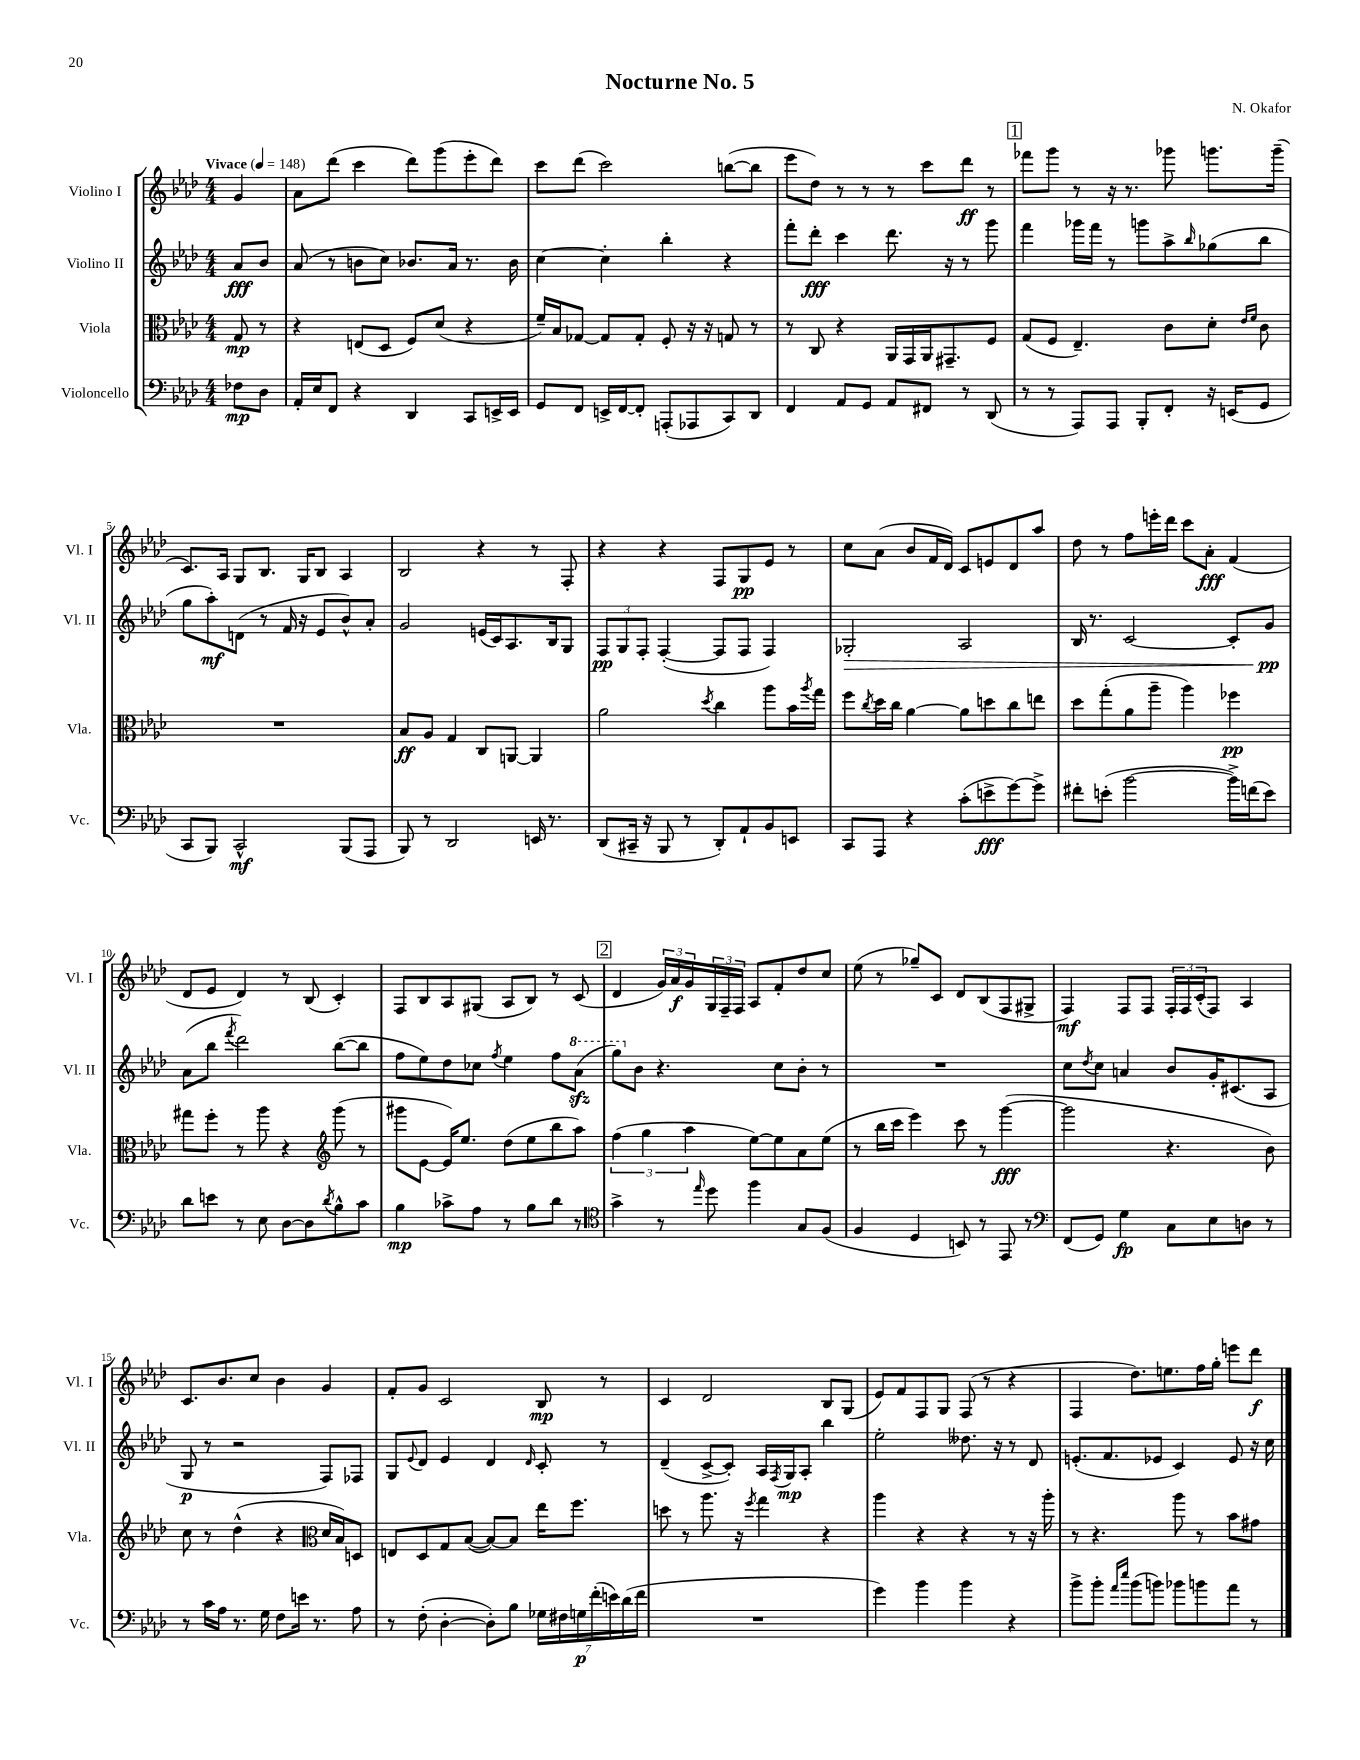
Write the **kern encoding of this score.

**kern	**kern	**kern	**kern
*staff4	*staff3	*staff2	*staff1
*clefF4	*clefC3	*clefG2	*clefG2
*k[b-e-a-d-]	*k[b-e-a-d-]	*k[b-e-a-d-]	*k[b-e-a-d-]
*M4/4	*M4/4	*M4/4	*M4/4
*MM148	*MM148	*MM148	*MM148
8F-\L	8G/	8a-/L	4g/
8D-\J	8r	8b-/J	.
=	=	=	=
16AA-'/LL	4r	(8a-/	8a-\L
16E-/J	.	.	.
8FF/J	.	8r	(8ddd-\J
4r	(8E/L	8b\L	4ccc\
.	8D-/J	8cc\J)	.
4DD-/	8F/L)	8.b-/L	8ddd-\L)
.	(8d-/J	.	(8ggg\
.	.	16a-/Jk	.
8CC/L	4r	8.r	8eee-'\
16EE^/L	.	.	8ddd-\J)
16EE/JJ	.	16b-\	.
=	=	=	=
8GG/L	16f~/LL)	[4cc\	8ccc\L
.	16B-/J	.	.
8FF/J	[8G-/J	.	(8ddd-\J
16EE^/LL	8G-/]L	4cc'\]	2ccc\)
[16FF/J	.	.	.
8FF'/]J	8G-'/J	.	.
(8AAA'/L	8F'/	4bb-'\	.
8AAA-/	16r	.	.
.	16r	.	.
8CC/)	8G/	4r	([8bb\L
8DD-/J	8r	.	8bb\]J
=	=	=	=
4FF/	8r	8fff'\L	8eee-\L
.	8C/	8ddd-'\J	8dd-\J)
8AA-/L	4r	4ccc\	8r
8GG/J	.	.	8r
8AA-/L	16AA-/LL	8.ddd-\	8r
.	16GG/	.	.
8FF#/J	16AA-/J	.	8ccc\L
.	8.GG#~/	16r	.
8r	.	8r	8ddd-\J
(8DD-/	8F/J	8ggg\	8r
=	=	=	=
8r	(8G/L	4fff\	8fff-\L
8r	8F/J	.	8ggg\J
8AAA-/L)	4.E-~/)	16ggg-\LL	8r
.	.	16fff\JJ	.
8AAA-/J	.	8r	16r
.	.	.	8.r
8BBB-'/L	.	8ggg\L	.
8FF'/J	8c\L	8aa-^\	8ggg-\
.	.	16qqbb-/	.
16r	8d-'\J	(8gg-\	8.ggg\L
(16EE/LK	.	.	.
.	16qqe-/LL	.	.
.	16qqf/JJ	.	.
8GG/J	8c\	8bb-\J	.
.	.	.	(16ggg~\Jk
=	=	=	=
8CC/L	1r	8gg\L	8.c/L)
8BBB-/J)	.	8aa-'\)	.
.	.	.	16A-/Jk
2CC^^/	.	(8d\J	8G/L
.	.	8r	8.B-/J
.	.	16f/	.
.	.	16r	16G/LK
.	.	8e-/L	8B-/J
(8BBB-/L	.	8b-^^/)	4A-/
8AAA-/J	.	8a-'/J	.
=	=	=	=
8BBB-/)	8B-/L	2g/	2B-/
8r	8A-/J	.	.
2DD-/	4G/	.	.
.	8C/L	(16e/LL	4r
.	.	16c/J)	.
.	[8AA/J	8.A-/	.
16EE/	4AA/]	.	8r
8.r	.	16B-/k	.
.	.	8G/J	8F'/
=	=	=	=
(8DD-/L	2a-\	12F/L	4r
.	.	12G/	.
16CC#~/Jk	.	.	.
.	.	12F'/J	.
16r	.	.	.
8BBB-/	.	([4F'/	4r
8r	.	.	.
.	8qdd-/	.	.
8DD-'/L)	4cc\	8F/]L	8F/L
8AA-`/	.	8F/J	8G/
8BB-/	8aa-\L	4F/)	8e-/J
8EE/J	16b-\L	.	8r
.	8qaa-/	.	.
.	16gg\JJ	.	.
=	=	=	=
8CC/L	8ff\L	2G-'/	8cc\L
.	8qcc/	.	.
8AAA-/J	16dd-\L	.	(8a-\J
.	16cc\JJ	.	.
4r	[4a-\	.	8b-/L
.	.	.	16f/L
.	.	.	16d-/JJ)
(8c'\L	8a-\]L	2A-/	8c/L
8e^\	8dd\	.	8e/
[8g\)	8cc\	.	8d-/
8g^\]J	8ee\J	.	8aa-/J
=	=	=	=
8f#'\L	8dd-\L	16B-/	8dd-\
.	.	8.r	.
(8e'\J	(8gg'\	.	8r
[2b-\	8a-\	[2c/	8ff\L
.	8aa-~\J	.	16eee'\L
.	.	.	16ddd-\JJ
.	4aa-\)	.	8ccc\L
.	.	.	8a-'\J
16b-^\]LL)	4ff-\	8c'/]L	(4f/
(16f\J	.	.	.
8e\J)	.	8g/J	.
=	=	=	=
8d-\L	8gg#\L	(8a-\L	8d-/L
8e\J	8ff'\J	8bb-\J	8e-/J
.	.	8qfff/	.
8r	8r	2ddd-\)	4d-/)
8E-\	8aa-\	.	.
[8D-\L	4r	.	8r
8D-\]	.	.	(8B-/
*	*clefG2	*	*
8qd-/	.	.	.
8B-^^\	(8ggg\	([8bb-\L	4c'/)
8c\J	8r	8bb-\]J	.
=	=	=	=
4B-\	8ggg#\L	8ff\L	8F/L
.	[8e-\J	8ee-\)	8B-/
8c-^\L	16e-/]LK)	8dd-\	8A-/
.	8.ee-/J	.	.
8A-\J	.	8cc-\J	(8G#/J
.	.	8qff/	.
8r	(8dd-\L	4ee-\	8A-/L
8B-\L	8ee-\	.	8B-/J)
8d-\J	8bb-\	8ff\L	8r
8r	8aa-\J)	(8aa-\J	(8c/
=	=	=	=
*clefC4	*	*	*
4g^\	(6ff\	8ggg\L)	4d-/
.	.	8b-\J	.
.	6gg\	.	.
8r	.	4.r	24g/LL)
.	.	.	24a-/
.	6aa-\	.	24g/
16qqee-/	.	.	.
8dd-\	.	.	24G/
.	.	.	24F~/
.	.	.	24F/JJ
4ff\	[8ee-\L)	.	8A-/L
.	8ee-\]	8cc\L	8f'/
8G/L	8a-\	8b-'\J	8dd-/
(8F/J	(8ee-\J	8r	8cc/J
=	=	=	=
4F/	8r	1r	(8ee-\
.	16bb-\LL	.	8r
.	16ccc\JJ	.	.
4D-/	4eee-\)	.	8gg-~/L)
.	.	.	8c/J
8BB/)	8ccc\	.	8d-/L
8r	8r	.	(8B-/
8EE-/	([4ggg\	.	8F/
8r	.	.	8G#^/J
=	=	=	=
*clefF4	*	*	*
(8FF/L	2ggg\]	8cc\L	4F/)
.	.	8qdd-/	.
8GG/J)	.	8cc\J	.
4G\	.	4a/	8F/L
.	.	.	8F/J
8C\L	4.r	8b-/L	24F'/LL
.	.	.	24F/
.	.	.	(24c'/J
8E-\	.	16g'/K	8F/J)
.	.	(8.c#/	.
8D\J	.	.	4A-/
8r	8b-\)	8A-/J	.
=	=	=	=
8r	8cc\	8G/	8.c/L
16c\LL	8r	8r	.
16A-\JJ	.	.	8.b-/
8.r	(4dd-^^\	2r	.
.	.	.	8cc/J
16G\	.	.	.
8F\L	4r	.	4b-\
16e\Jk	.	.	.
8.r	.	.	.
*	*clefC3	*	*
.	16d-/LL	8F/L)	4g/
.	16B-/J)	.	.
8A-\	8D/J	8F-/J	.
=	=	=	=
8r	8E/L	8G/L	8f'/L
.	.	8qqe-/	.
(8F'\	8D-/	8d-/J	8g/J
[4D-'\	8G/	4e-/	2c/
.	([8B-/J	.	.
8D-'\]L)	8B-/_L)	4d-/	.
8B-\J	8B-/]J	.	.
.	.	16qqd-/	.
28G-\LL	16ee-\LK	8c'/	8B-/
28F#\	.	.	.
.	8.ff\J	.	.
28G\	.	.	.
(28f'\	.	.	.
.	.	8r	8r
28e\)	.	.	.
(28d-\	.	.	.
28f\JJ	.	.	.
=	=	=	=
1r	8dd\	(4d-~/	4c/
.	8r	.	.
.	8.aa-\	[8c^/L	2d-/
.	.	8c'/]J)	.
.	16r	.	.
.	8qff/	.	.
.	4gg\	16A-/LL	.
.	.	8qF/	.
.	.	16G/J	.
.	.	8A-'/J	.
.	4r	4bb-\	8B-/L
.	.	.	(8G/J
=	=	=	=
4g\)	4aa-\	2ee-'\	8e-/L)
.	.	.	8f/
4b-\	4r	.	8F/
.	.	.	8G/J
4b-\	4r	8.dd--\	(8F/
.	.	.	8r
.	.	16r	.
4r	8r	8r	4r
.	16r	8d-/	.
.	16aa-'\	.	.
=	=	=	=
8b-^\L	8r	(8.e'/L	4F/
8b-'\J	4.r	.	.
.	.	8.f/	.
16qqa-/LL	.	.	.
16qqee-/JJ	.	.	.
(8b-\L	.	.	8.dd-\L)
8b\J)	.	8e-/J	.
.	.	.	8.ee\
8b-\L	8aa-\	4c/)	.
8b\	8r	.	16ff\L
.	.	.	16gg'\JJ
8a-\J	8b-\L	8e-/	8eee\L
8r	8g#\J	16r	8ddd-\J
.	.	16cc\	.
==	==	==	==
*-	*-	*-	*-
